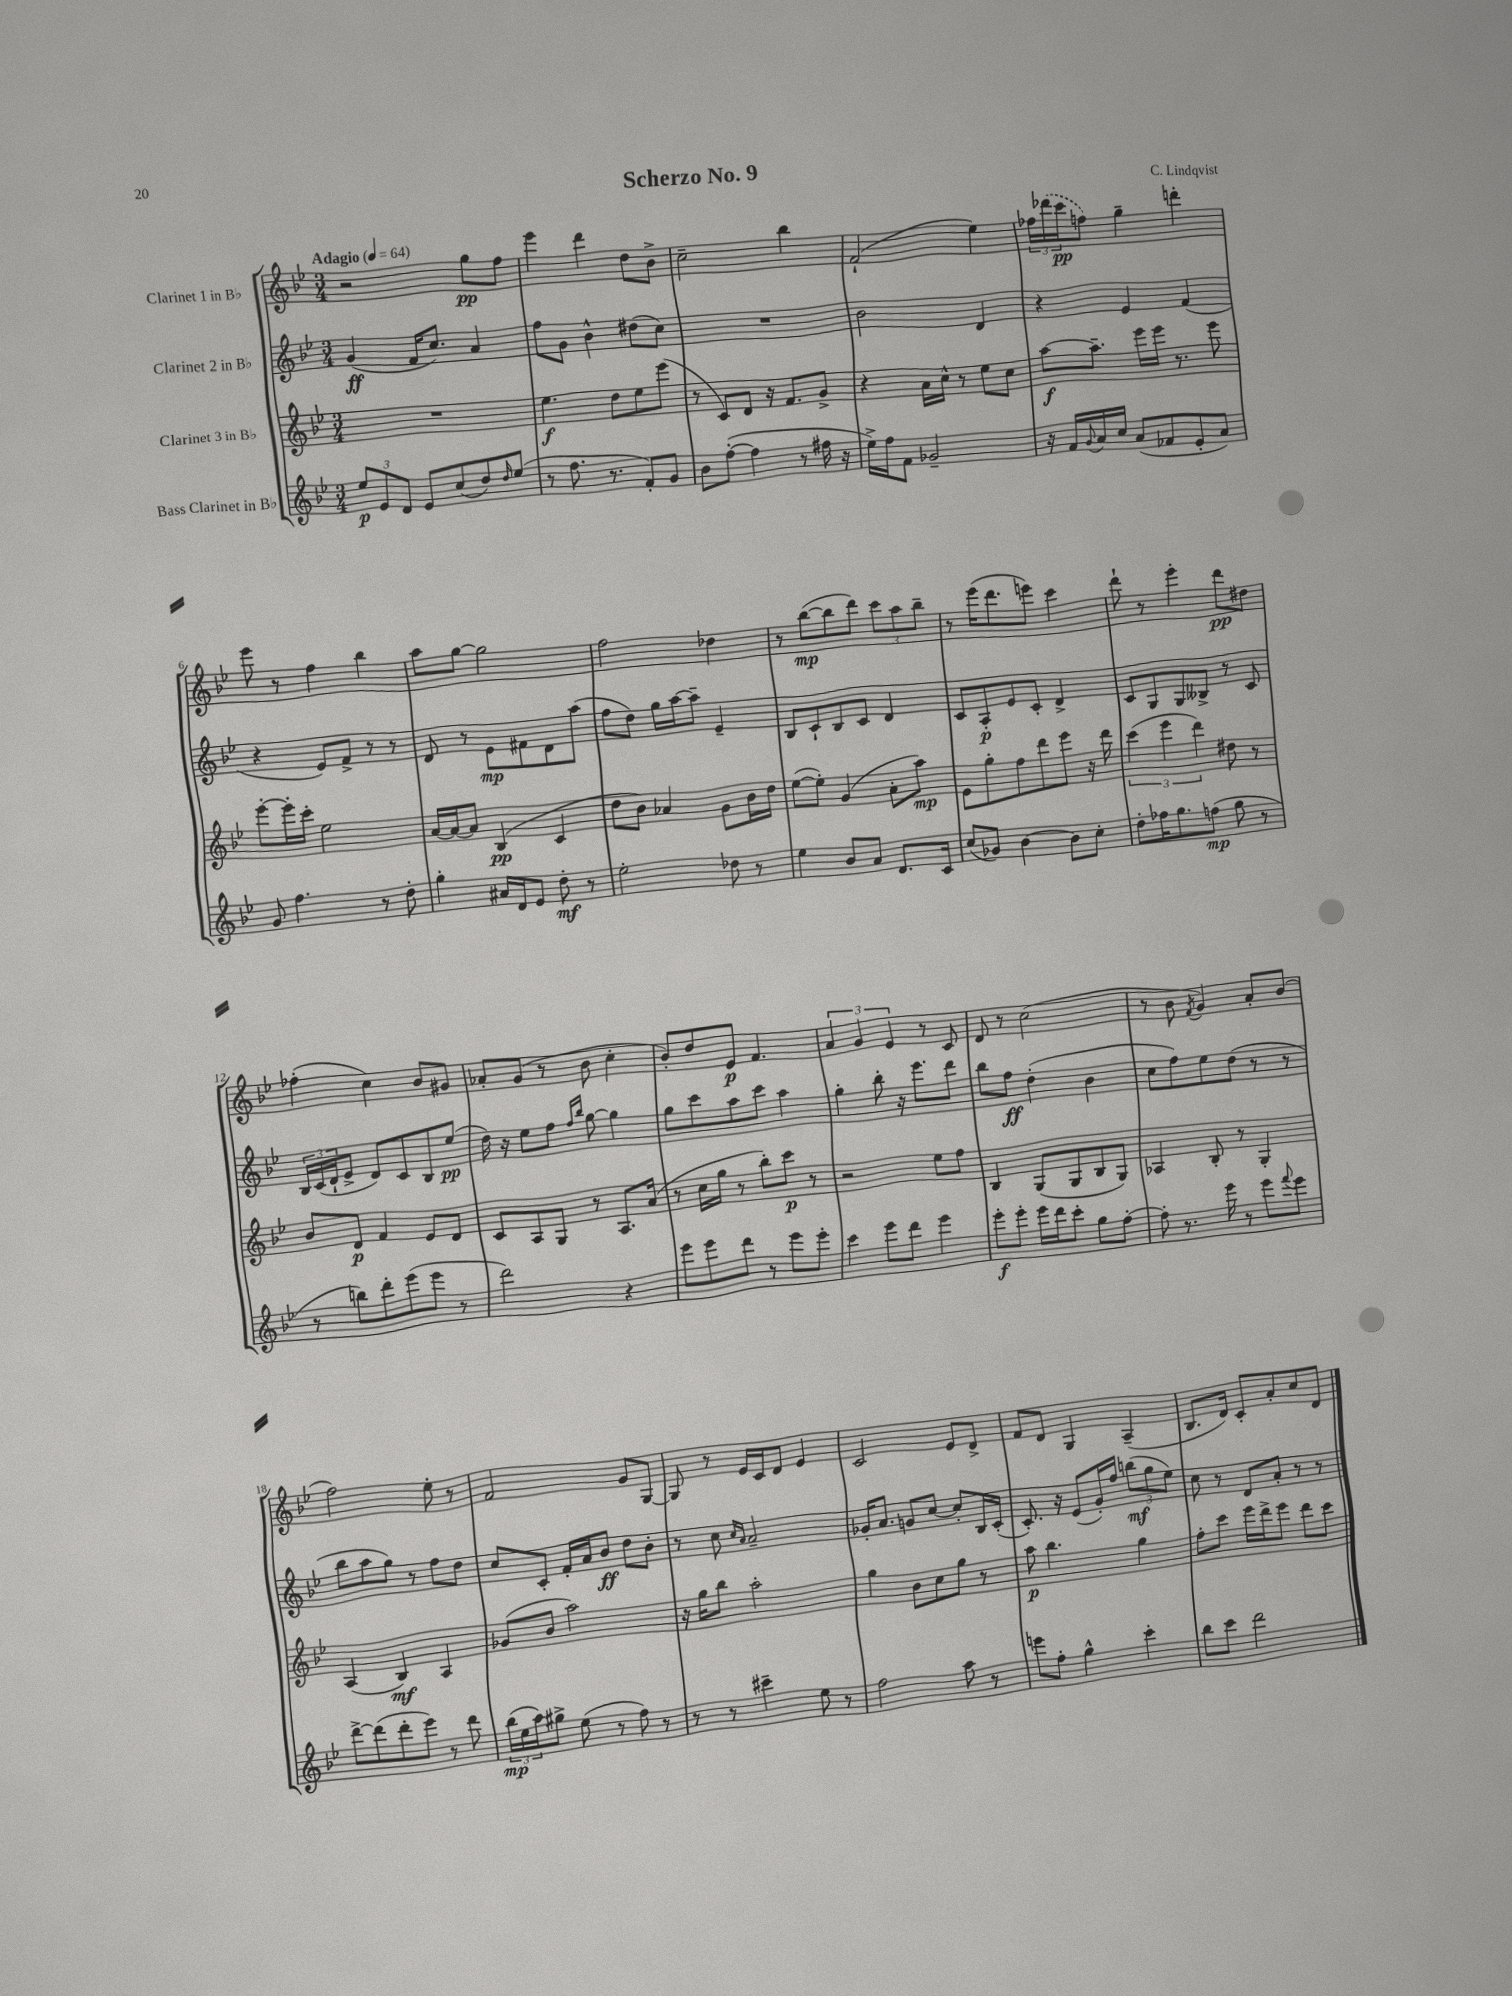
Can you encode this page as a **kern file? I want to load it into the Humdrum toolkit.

**kern	**kern	**kern	**kern
*staff4	*staff3	*staff2	*staff1
*clefG2	*clefG2	*clefG2	*clefG2
*k[b-e-]	*k[b-e-]	*k[b-e-]	*k[b-e-]
*M3/4	*M3/4	*M3/4	*M3/4
*MM64	*MM64	*MM64	*MM64
12ee-	2.r	(4g	2r
12e-	.	.	.
12d	.	.	.
8e-	.	16f	.
.	.	8.cc)	.
(8cc	.	.	.
8dd)	.	4a	8gg
16qqdd	.	.	.
(8ee-	.	.	8ff
=	=	=	=
8r	4.ee-	8ff	4eee-
8.ff	.	8g	.
.	.	4b-^^	4ddd
8.r	.	.	.
.	8dd	.	.
8f')	8ee-	(8dd#	8dd
8g	(8eee-	8cc)	8b-^
=	=	=	=
8b-	8r	2.r	2cc~
([8ff'	8c)	.	.
4ff]	8d	.	.
.	16r	.	.
.	8.f	.	.
8r	.	.	4bb-
16ff#	8g^	.	.
16r	.	.	.
=	=	=	=
16ee-^)	4r	2b-	(2f`
16ff	.	.	.
8f	.	.	.
2g-~	16a	.	.
.	16cc^^	.	.
.	8r	.	.
.	8ee-	4d	4ee-)
.	8cc	.	.
=	=	=	=
16r	[8aa	4r	24ff-
.	.	.	(24ddd-
16f	.	.	.
.	.	.	24ccc
8qqg	.	.	.
16a	8.aa~]	.	8ff)
16cc	.	.	.
(8a	.	4e-	4gg~
.	16eee-	.	.
8f-	16eee-	.	.
.	8.r	.	.
8e-'	.	(4f	4ddd'
8a)	8eee-	.	.
=	=	=	=
8g	[8eee-'	4r	8eee-
4.ff	16eee-']	.	8r
.	16ccc'	.	.
.	2ee-	8e-)	4ff
.	.	8f^	.
8r	.	8r	4bb-
8dd'	.	8r	.
=	=	=	=
4gg'	[16a	8d	8aa
.	16a_	.	.
.	8a]	8r	[8gg
16a#	(4B-	8e-	2gg]
16d	.	.	.
8e-	.	8f#	.
8dd'	4c	8d	.
8r	.	(8aa	.
=	=	=	=
2ee-'	8dd	8ff	2ff
.	8b-)	8dd)	.
.	4a-	16gg	.
.	.	[16aa	.
.	.	8aa~]	.
8dd-	8g	4e-~	4dd-
8r	16b-	.	.
.	16dd	.	.
=	=	=	=
4ee-	([8ee-	8B-	8r
.	8ee-'])	8c`	([8bb-
8b-	(4g	8B-	8bb-]
8a	.	8c	8ddd)
8.d	8a'	4d	12ccc
.	.	.	12aa
.	8aa)	.	.
.	.	.	12bb-~
16c	.	.	.
=	=	=	=
(8cc	8e-	8c	8r
8g-)	8gg'	8A'	(16eee-
.	.	.	8.ddd
[4b-	8ff	8e-	.
.	8ddd	8c'	8eee)
8b-]	8eee-	4d^	4ccc
8cc'	16r	.	.
.	16ddd	.	.
=	=	=	=
8dd'	(6ccc	8c	8ddd`
16ff-	.	8G	8r
.	6eee-	.	.
8.gg	.	.	.
.	.	8G	4eee-'
.	6ddd)	.	.
(8ff	.	8B--^	.
8gg	8dd#	8r	8ddd
8r	8r	8c	8dd#
=	=	=	=
8r	8b-	24B-	(4ff-'
.	.	(24c	.
.	.	24d`	.
8bb)	8d	8e-^	.
8ddd'	4f	8d)	4cc)
(8eee-	.	8c	.
8eee-	8e-	8B-	8b-
8r	8d	(8ee-	8g#
=	=	=	=
2ddd)	8c	16dd)	8a-'
.	.	16r	.
.	8A	8ee-	(8g
.	8G	8ff	8r
.	.	16qqff	.
.	.	16qqbb-	.
.	8r	[8gg	8b-
4r	8.A	4gg]	4cc'
.	(16a	.	.
=	=	=	=
8eee-	8r	8gg	8b-')
8eee-	16cc	8ccc	8dd
.	16gg	.	.
8ddd	8r	8aa	8e-
8r	8bb-')	8ccc	4.f
8eee-	8ccc	4aa	.
8eee-'	8r	.	.
=	=	=	=
4ccc	2r	4gg'	6a
.	.	.	6g
8eee-	.	8bb-'	.
.	.	.	6e-
8ddd	.	16r	.
.	.	8.eee-	.
4eee-	8ee-	.	8r
.	8ff	8ddd	8c
=	=	=	=
8eee-'	4B-	8bb-	8d
8eee-'	.	8ff	8r
16eee-	(8G	(4dd'	(2cc
16ddd	.	.	.
8ccc'	8G	.	.
8gg	8B-	4b-	.
[8ff'	8G)	.	.
=	=	=	=
8ff']	4A-	8cc	8r
8.r	.	8ff)	8b-
.	.	.	8qf
.	8B-'	8ee-	4g)
16eee-	.	.	.
8r	8r	(8dd	.
8eee-	4G'	8r	8a'
8qqfff	.	.	.
8eee-	.	8r	(8b-
=	=	=	=
[8ddd^	(4A	8bb-	2ff)
(8ddd]	.	8aa	.
8ddd'	4B-)	8gg)	.
8eee-)	.	8r	.
8r	4A	8ff	8ee-'
8ddd	.	8dd	8r
=	=	=	=
(24bb-	(8g-	8cc	2f
24ee-	.	.	.
24aa)	.	.	.
8gg#^	8b-	8c'	.
(8ee-	2aa)	16f'	.
.	.	16a	.
8r	.	8b-	.
8ff)	.	8dd	8g
8r	.	8b-'	[8G
=	=	=	=
8r	16r	8r	8G]
.	16gg	.	.
8r	8bb-	8cc	8r
.	.	16qqcc	.
.	.	16qqa	.
4ccc#~	2aa'	2a~	16e-
.	.	.	16c
.	.	.	8d
8ee-	.	.	4e-
8r	.	.	.
=	=	=	=
2ff	4gg	16g-'	2c
.	.	8.a	.
.	8b-	8g	.
.	8cc	[8cc	.
8aa	8gg	8cc']	8e-
8r	8r	16B-	8d^
.	.	(16c'	.
=	=	=	=
8eee	8aa	8.c')	8f
8ff'	4.bb-	.	8d
.	.	16r	.
4gg^^	.	(8e-	4G
.	.	16g')	.
.	.	16ff	.
4ccc'	4gg	(12bb	(4A~
.	.	12gg	.
.	.	12ee-)	.
=	=	=	=
8bb-	8ff'	8cc	8.B-
8ccc	8ccc	8r	.
.	.	.	16d)
2ddd	16eee-	8d	8c'
.	16ddd^	.	.
.	8eee-	8a'	8a'
.	8ddd	8r	8cc
.	8ccc	8r	8d
==	==	==	==
*-	*-	*-	*-
